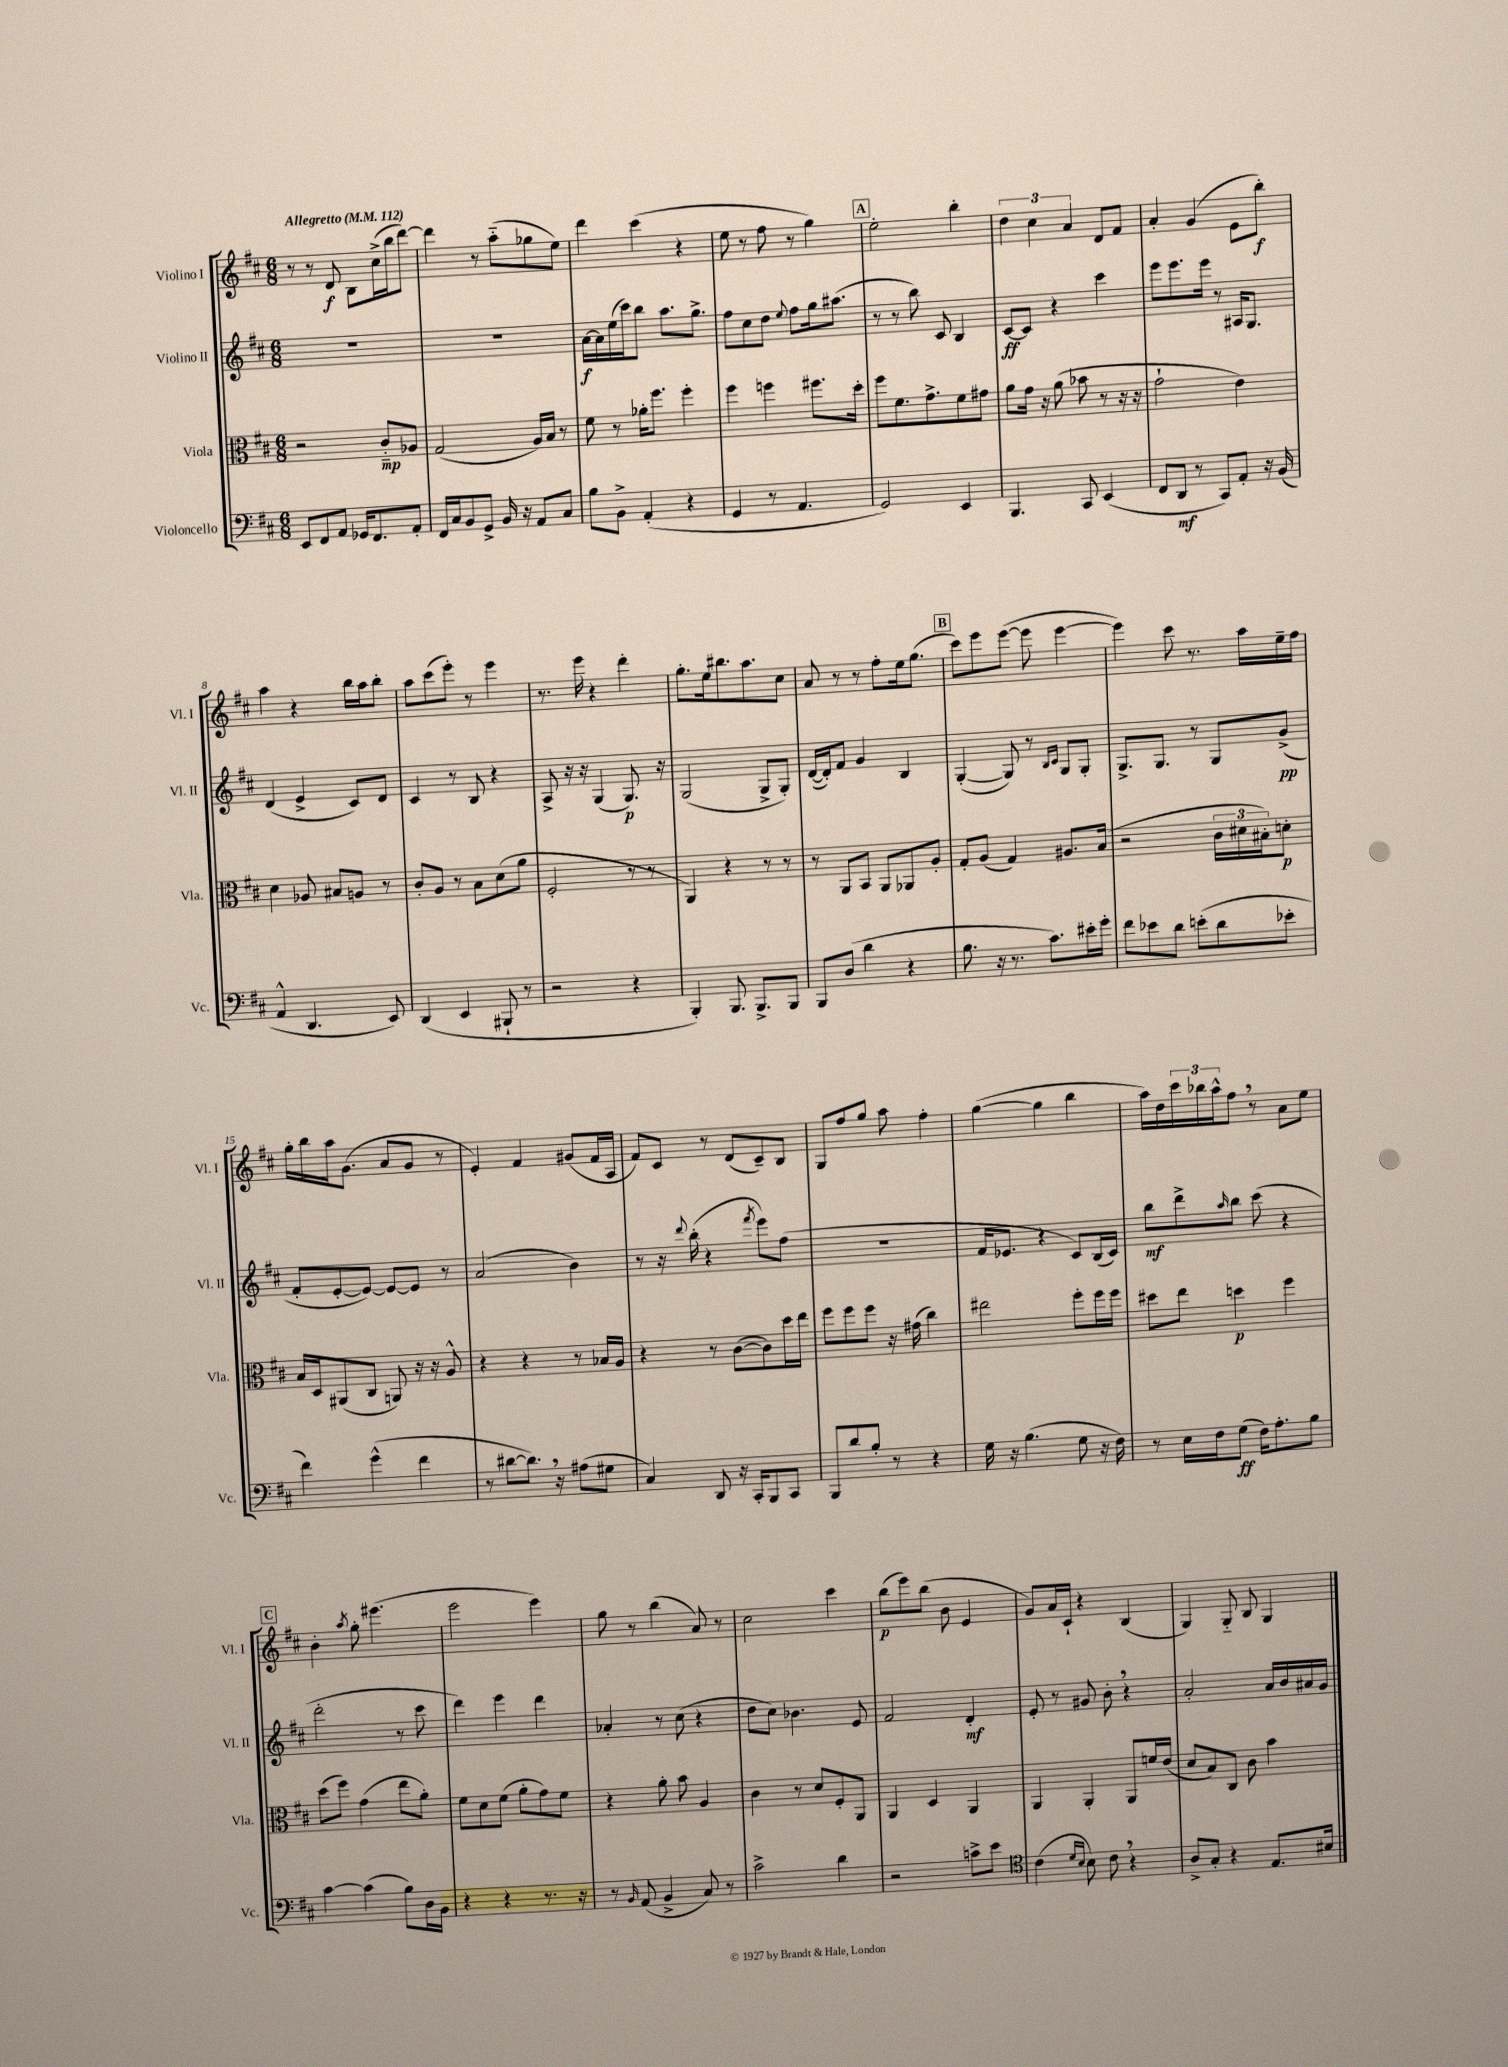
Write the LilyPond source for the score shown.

<<
\new StaffGroup <<
\new Staff = "s0" \with { instrumentName = "Violino I" shortInstrumentName = "Vl. I" } {
    \clef treble \key d \major \numericTimeSignature \time 6/8 \tempo "Allegretto" 4 = 112
    r8 r8 d'8\f b8 cis''16->( b''16 d'''8~) |
    d'''4 r8 a''8-_( ges''8 e''8) |
    d'''4 cis'''4( r4 |
    e''8 r8 fis''8 r8 g''4) |
    \mark \markup { \box "A" } e''2-. b''4-. |
    \tuplet 3/2 { d''4 cis''4 a'4 } d'8 fis'8 |
    a'4-. g'4( e'8 b''8-.\f) |
    a''4 r4 b''16 a''16 b''8-. |
    a''8 cis'''8( e'''8-.) r8 e'''4 |
    r8. e'''16 r4 d'''4-. |
    g''8.-. e''16 bis''8. a''8. cis''8 |
    a'8 r8 r8 fis''8-. e''16 g''8.( |
    \mark \markup { \box "B" } cis'''8) e'''8 e'''8~( e'''8 e'''4~ |
    e'''4) cis'''8 r8. a''16 e''16-- fis''16 |
    g''16-. b''16 a''16 g'8.( a'8 g'8 r8 |
    e'4-.) fis'4 gis'8( fis'16 a16 |
    fis'8) cis'8 r8 d'8( cis'8--) b8 |
    g8 fis''8 g''8 a''8 fis''4-. |
    g''4~( g''4 b''4 |
    a''16) d''16 \tuplet 3/2 { cis'''16 bes''16 a''16-^ } fis''8 \breathe r8 a'8 e''8 |
    \mark \markup { \box "C" } b'4-. \acciaccatura { a''8 } g''8-. eis'''4.( |
    e'''2 e'''4) |
    g''8 r8 b''4( a'8) r8 |
    cis''2 cis'''4 |
    b''8\p( e'''8) b''8( b'8 e'4 |
    g'8) a'16 cis'16-! r4 b4( |
    g4) g8-_ b8 g4 \bar "|." |
}
\new Staff = "s1" \with { instrumentName = "Violino II" shortInstrumentName = "Vl. II" } {
    \clef treble \key d \major \numericTimeSignature \time 6/8
    R2. |
    R2. |
    a'16~\f a'16 e''16( cis'''16) b''8 a''8. g''8.-> |
    fis''8 cis''8 d''8 \appoggiatura { e''8 } fis''8 g''16 ais''8.( |
    \mark \markup { \box "A" } r8 r8 b''8) cis'8 b4 |
    cis'8~\ff cis'8 r4 cis'''4 |
    e'''8 e'''8. e'''16 r8 ais16 g8. |
    d'4( e'4-> cis'8) d'8 |
    cis'4 r8 b8 r4 |
    a8-> r16 r16 g4( g8.\p) r16 |
    g2( g8-> g8-.) |
    d'16~( d'16-.) fis'8 g'4 b4 |
    \mark \markup { \box "B" } g4~-.( g8) r8 \grace { b16 cis'16 } g8 g8-. |
    g8.-> g8. r8 g8 g'8->\pp( |
    fis'8-. e'8~-. e'8~) e'8~ e'8 r8 |
    a'2( b'4) |
    r8 r16 \appoggiatura { d'''8 } b''16-.( r4 \acciaccatura { fis'''8 } e'''8) fis''8( |
    R2. |
    fis'16 ees'8. r4 cis'8) b16( cis'16) |
    b''8\mf d'''8-> \grace { a''16 } b''8 cis'''8( r4 |
    \mark \markup { \box "C" } d'''2-. r8 cis'''8 |
    d'''4) e'''4 d'''4 |
    aes'4-. r8 cis''8( r4 |
    d''8 cis''8) bes'4. e'8 |
    fis'2 d'4-.\mf |
    e'8-. r8 gis'8 b'8-. \breathe r4 |
    a'2-. a'16 b'16 ais'16 g'16 \bar "|." |
}
\new Staff = "s2" \with { instrumentName = "Viola" shortInstrumentName = "Vla." } {
    \clef alto \key d \major \numericTimeSignature \time 6/8
    r2 cis'8-_\mp aes8 |
    g2( a16) b16 r8 |
    fis'8 r8 aes'16-. fis''8. fis''4-. |
    fis''4 f''4 fis''8. d''16-. |
    \mark \markup { \box "A" } fis''8 fis'8. g'8.-> fis'8 gis'8 |
    a'8 g'16 r16 a'8( bes'8 r8 r16 r16 |
    g'2-! e'4) |
    d'4 aes8 bis8 a8 r8 |
    cis'8-. a8 r8 b8 d'8( a'8 |
    fis2-. r8 r8 |
    a,4) r4 r8 r8 |
    r8 a,8 b,8 a,8 aes,8 a8-. |
    \mark \markup { \box "B" } g8-. a8( g4) ais8. b16( |
    r2 \tuplet 3/2 { cis'16 dis'16 bis16-.) } d'8-.\p |
    b16 d16 ais,8( cis8 a,8) r16 r16 a8-^ |
    r4 r4 r8 bes16 a16 |
    r4 r8 cis'8~( cis'8) d''16 e''16 |
    fis''8 fis''8 fis''8 r16 gis'16( cis''4) |
    eis''2 fis''8-. fis''16 fis''16 |
    dis''8 e''8 d''4\p fis''4 |
    \mark \markup { \box "C" } d''8( fis''8) g'4( e''8 a'8-.) |
    fis'8 d'8 fis'8( a'8-. g'8) fis'8 |
    r4 a'8-. b'8 a4 |
    cis'4 r8 d'8 fis8-. a,8 |
    a,4 d4 a,4 |
    a,4 a,4-. a,8 f'16 e'16( |
    d'8 b8) cis8 cis'8 b'4 \bar "|." |
}
\new Staff = "s3" \with { instrumentName = "Violoncello" shortInstrumentName = "Vc." } {
    \clef bass \key d \major \numericTimeSignature \time 6/8
    e,8 fis,8 a,8 ges,16 fis,8. a,8-. |
    fis,16 cis16 b,8 g,8-> b,16 r16 a,8 cis8 |
    b8 b,8-> a,4-.( r4 |
    g,4 r8 a,4. |
    \mark \markup { \box "A" } g,2) e,4 |
    b,,4. cis,8 e,4( |
    fis,8 d,8\mf r8 cis,8) a,8-. r16 b,16( |
    a,4-^ d,4. e,8) |
    d,4( e,4 bis,,8-! r8 |
    r2 r4 |
    b,,4-.) b,,8. b,,8.-> b,,8 |
    b,,8 d8( d'4 r4 |
    \mark \markup { \box "B" } b8. r16 r8. cis'8.) eis'16-. g'16-. |
    fis'8 ees'8 d'8 e'8-.( d'8 ees'8-. |
    fis'4) g'4-^( fis'4 |
    r8 dis'8~ dis'8.) \breathe r16 ais8( gis8 |
    cis4) d,8 r16 cis,16-. b,,8 cis,8 |
    b,,8 d'8 b8-. r8 r4 |
    g16 r16 b4.( g8 r16 fis16) |
    r8 e16 fis16 g8\ff( fis16) a8.-. b8 |
    \mark \markup { \box "C" } cis'4~ cis'4( b8) d16 b,16 |
    r4 r4 r8. r16 |
    r8 \grace { b,16 } a,8( b,4-> cis8) r8 |
    cis'2-> d'4 |
    r2 c'8-> e'8 |
    \clef tenor cis'4( \grace { d'16 b16 } b8) cis'8 \breathe r4 |
    a8-> g8-. r4 e8. bis16 \bar "|." |
}
>>
>>
